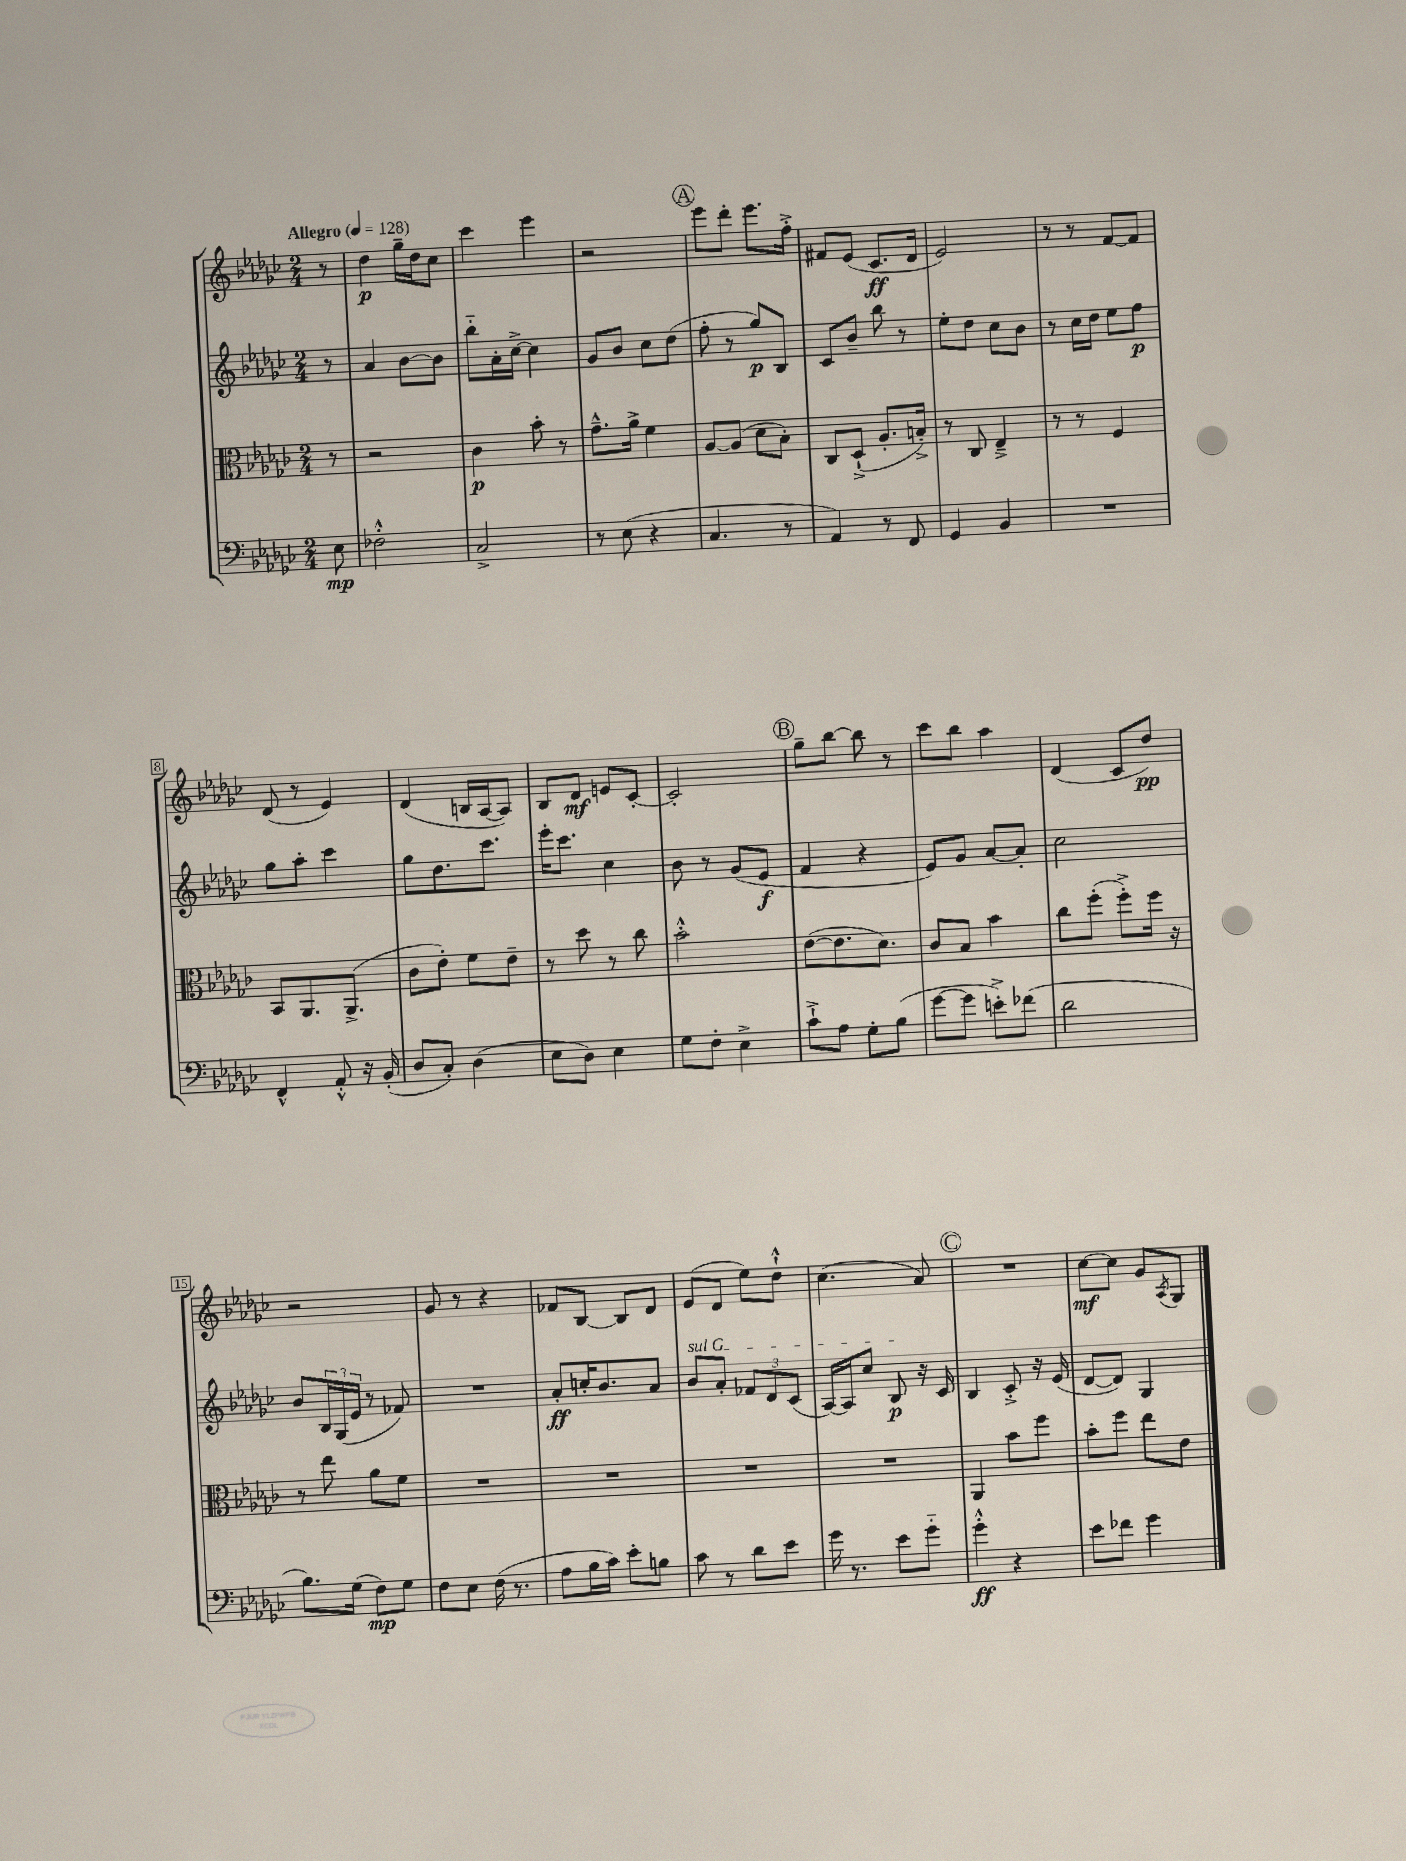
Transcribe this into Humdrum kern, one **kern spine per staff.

**kern	**kern	**kern	**kern
*staff4	*staff3	*staff2	*staff1
*clefF4	*clefC3	*clefG2	*clefG2
*k[b-e-a-d-g-c-]	*k[b-e-a-d-g-c-]	*k[b-e-a-d-g-c-]	*k[b-e-a-d-g-c-]
*M2/4	*M2/4	*M2/4	*M2/4
*MM128	*MM128	*MM128	*MM128
8E-\	8r	8r	8r
=	=	=	=
2F-'^^\	2r	4a-/	4dd-\
.	.	[8b-\L	16gg-~\LL
.	.	.	16dd-\J
.	.	8b-\]J	8cc-\J
=	=	=	=
2C-^/	4c-\	8bb-'~\L	4ccc-\
.	.	16a-'\L	.
.	.	[16cc-^\JJ	.
.	8b-'\	4cc-\]	4eee-\
.	8r	.	.
=	=	=	=
8r	8.g-~^^\L	8g-/L	2r
(8E-\	.	8b-/J	.
.	16a-^\Jk	.	.
4r	4f\	8cc-\L	.
.	.	(8dd-\J	.
=	=	=	=
4.C-/	[8A-/L	8ff'\	8eee-\L
.	(8A-/]J	8r	8ddd-'\J
.	8d-\L	8gg-/L)	8.eee-\L
8r	8B-'\J)	8B-/J	.
.	.	.	16ff'^\Jk
=	=	=	=
4AA-/)	8C-/L	8c-/L	8f#/L
.	(8D-`^/J	8b-~/J	(8e-/J
8r	8.A-'/L	8bb-\	8.c-/L
8FF/	.	8r	.
.	16B'^/Jk)	.	16d-/Jk
=	=	=	=
4GG-/	8r	8ee-'\L	2e-/)
.	8C-/	8dd-\J	.
4BB-/	4E-~^/	8cc-\L	.
.	.	8b-\J	.
=	=	=	=
2r	8r	8r	8r
.	8r	16cc-\LL	8r
.	.	16dd-\JJ	.
.	4F/	8ee-\L	[8f/L
.	.	8ff\J	8f/]J
=	=	=	=
4FF^^/	8BB-/L	8gg-\L	(8d-/
.	8.AA-/	8aa-'\J	8r
8AA-'^^/	.	4ccc-\	4e-/)
.	(8.AA-^/J	.	.
16r	.	.	.
(16BB-'/	.	.	.
=	=	=	=
8D-/L	8c-\L	8gg-\L	(4d-/
8C-'/J)	8e-'\J)	8.dd-\	.
(4D-\	8f\L	.	16B/LL
.	.	8.ccc-\J	[16A-/J
.	8e-~\J	.	8A-/]J)
=	=	=	=
8E-\L	8r	16eee-'\LK	8B-/L
.	.	8.ccc-\J	.
8D-\J)	8dd-\	.	8d-/J
4E-\	8r	4cc-\	8e/L
.	8cc-\	.	[8c-'/J
=	=	=	=
8G-\L	2b-'^^\	8b-\	2c-'/]
8F'\J	.	8r	.
4E-^\	.	(8g-/L	.
.	.	8e-/J	.
=	=	=	=
8c-`^\L	([8e-\L	4f/	8gg-~\L
8A-\J	8.e-\]	.	[8bb-\J
8G-'\L	.	4r	8bb-\]
.	8.d-\J)	.	.
(8B-\J	.	.	8r
=	=	=	=
[8g-\L	8c-/L	8e-/L)	8ccc-\L
8g-\]J	8B-/J	8g-/J	8bb-\J
8e'^\L)	4b-\	[8a-/L	4aa-\
(8f-\J	.	8a-'/]J	.
=	=	=	=
2d-\	8cc-\L	2cc-\	(4d-/
.	(8ff'\J	.	.
.	8ff'^\L)	.	8c-/L
.	16ff\Jk	.	8dd-/J)
.	16r	.	.
=	=	=	=
8.B-\L)	8r	8b-/L	2r
.	8ee-\	24B-/L	.
.	.	(24G-/	.
(16G-\Jk	.	.	.
.	.	24e-/JJ	.
8F\L)	8a-\L	8r	.
8G-\J	8f\J	8f-/)	.
=	=	=	=
8F\L	2r	2r	8g-/
8E-\J	.	.	8r
(16F\	.	.	4r
8.r	.	.	.
=	=	=	=
8A-\L	2r	8a-'/L	8f-/L
16B-\L	.	16cc'/K	[8B-/J
16c-\JJ)	.	8.b-/	.
8e-'\L	.	.	8B-/]L
8B\J	.	8a-/J	8d-/J
=	=	=	=
8c-\	2r	8b-/L	(8e-/L
8r	.	8a-'/J	8d-/J
8d-\L	.	12f-/L	8ee-\L)
.	.	12d-/	.
8e-\J	.	.	8dd-`^^\J
.	.	(12c-/J	.
=	=	=	=
16g-\	2r	[16A-/LL)	(4.cc-\
8.r	.	16A-/]J	.
.	.	8cc-/J	.
8e-\L	.	8B-/	.
8g-'~\J	.	16r	8a-/)
.	.	16c-/	.
=	=	=	=
4g-'^^\	4AA-/	4B-/	2r
4r	8b-\L	8c-'^/	.
.	8ff\J	16r	.
.	.	(16e-/	.
=	=	=	=
8e-\L	8b-'\L	[8d-/L	[8cc-\L
8f-\J	8ff\J	8d-/]J)	8cc-\]J
4g-\	8ee-\L	4G-/	8g-/L
.	.	.	8qA-/
.	8e-\J	.	8G-/J
==	==	==	==
*-	*-	*-	*-
